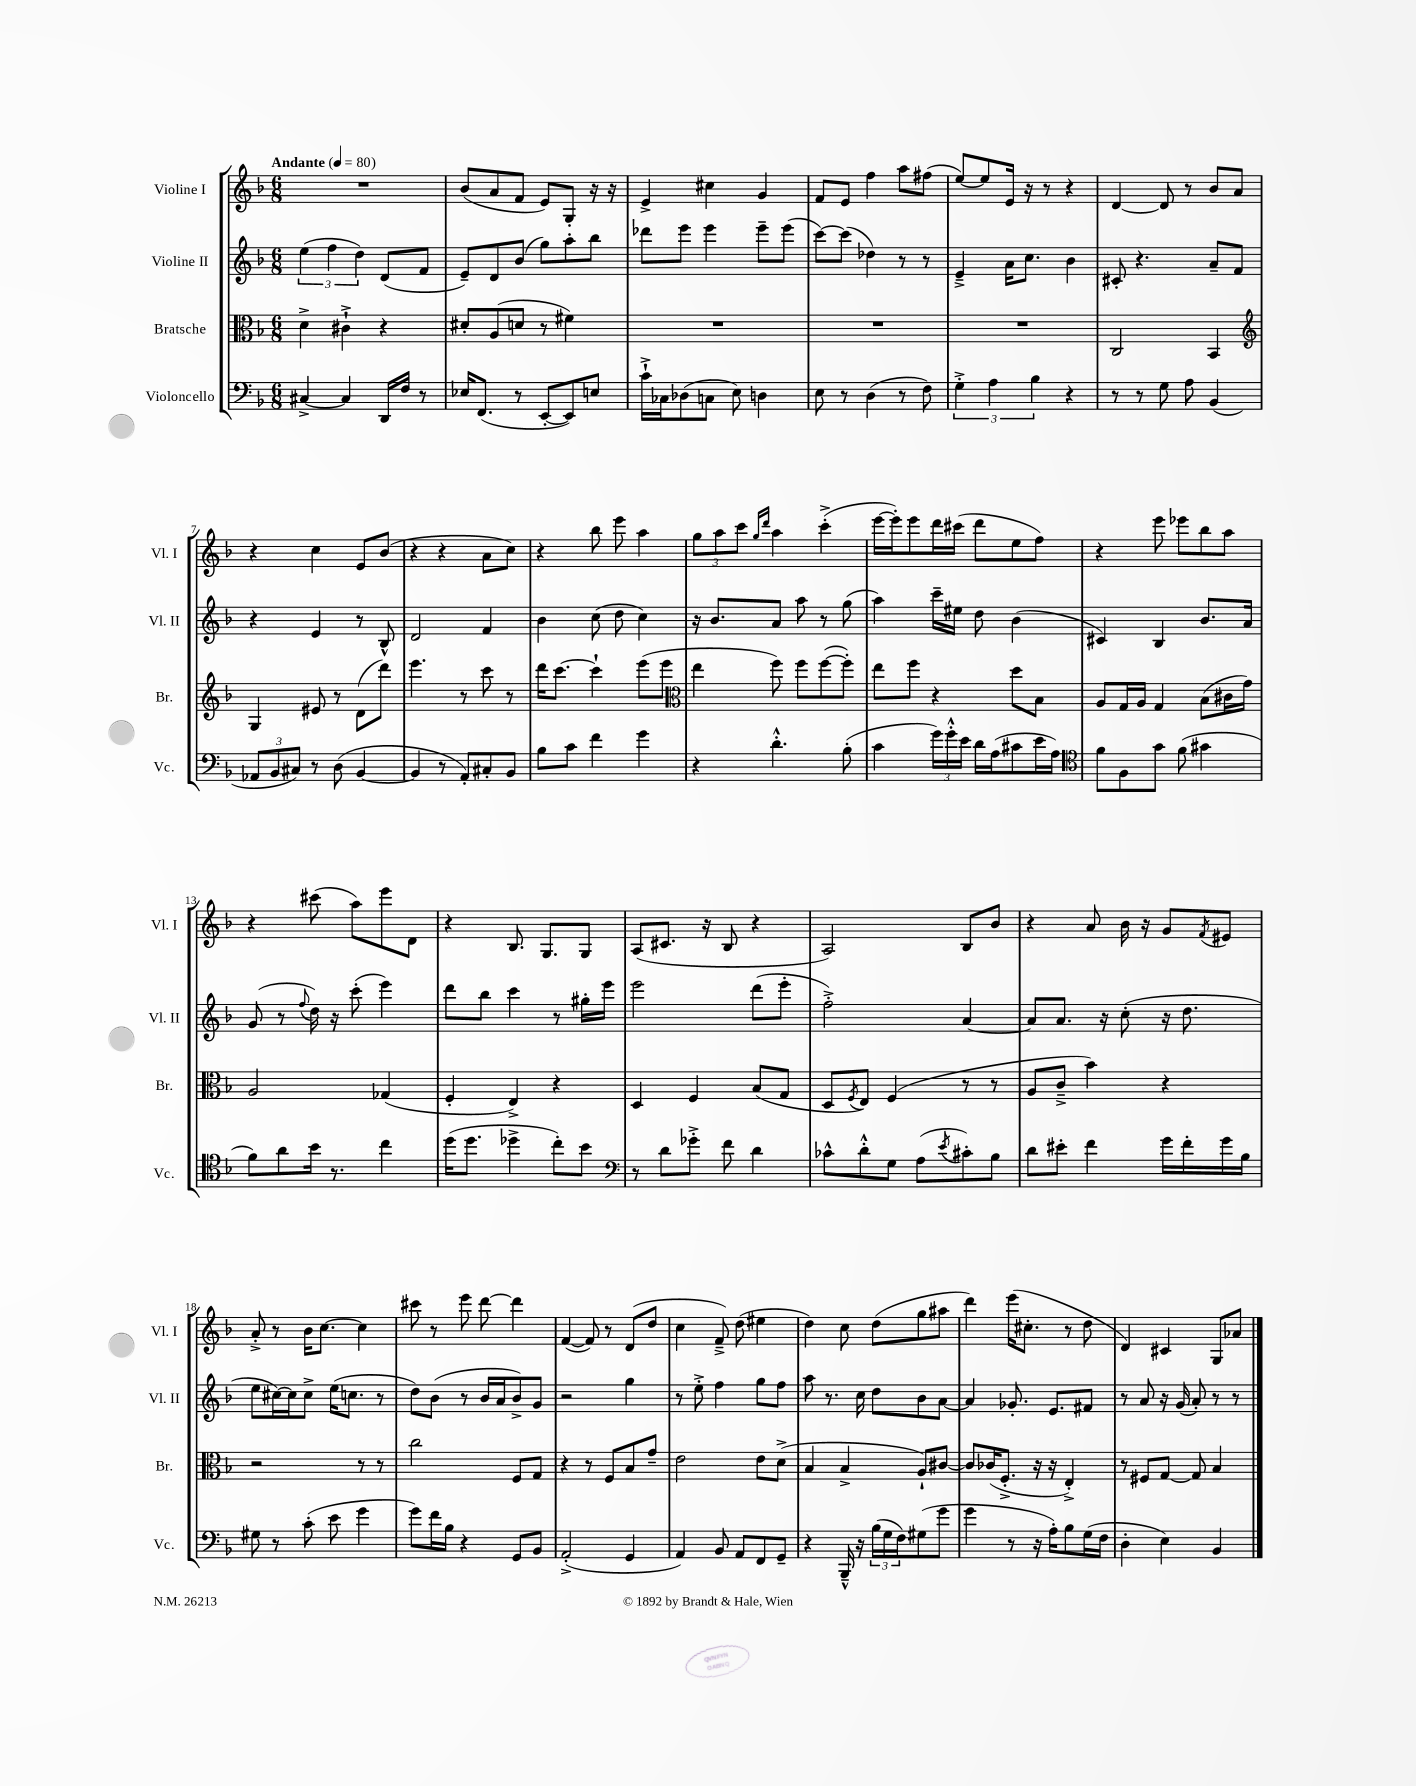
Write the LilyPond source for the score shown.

<<
\new StaffGroup <<
\new Staff = "s0" \with { instrumentName = "Violine I" shortInstrumentName = "Vl. I" } {
    \clef treble \key f \major \numericTimeSignature \time 6/8 \tempo "Andante" 4 = 80
    R2. |
    bes'8( a'8 f'8 e'8) g8-. r16 r16 |
    e'4-> cis''4 g'4 |
    f'8 e'8 f''4 a''8 fis''8( |
    e''8~) e''8 e'16 r16 r8 r4 |
    d'4~ d'8 r8 bes'8 a'8 |
    r4 c''4 e'8 bes'8( |
    r4 r4 a'8 c''8) |
    r4 bes''8 e'''8 a''4 |
    \tuplet 3/2 { g''8 a''8 c'''8 } \grace { g''16 d'''16 } a''4 c'''4-.->( |
    e'''16~ e'''16-.) e'''8 d'''16 cis'''16( d'''8 e''8 f''8) |
    r4 e'''8 ees'''8 bes''8 a''8 |
    r4 cis'''8( a''8) e'''8 d'8 |
    r4 bes8. g8. g8 |
    a8( cis'8. r16 bes8 r4 |
    a2) bes8 bes'8 |
    r4 a'8 bes'16 r16 g'8 \acciaccatura { f'8 } eis'8 |
    a'8-.-> r8 bes'16 c''8.~ c''4 |
    cis'''8 r8 e'''8 d'''8~ d'''4 |
    f'4~( f'8) r8 d'8( d''8 |
    c''4 f'8--->) d''8( eis''4 |
    d''4) c''8 d''8( g''8 ais''8 |
    d'''4) e'''16( cis''8.-. r8 d''8 |
    d'4) cis'4 g8 aes'8 \bar "|." |
}
\new Staff = "s1" \with { instrumentName = "Violine II" shortInstrumentName = "Vl. II" } {
    \clef treble \key f \major \numericTimeSignature \time 6/8
    \tuplet 3/2 { e''4( f''4 d''4) } d'8( f'8 |
    e'8--) d'8 bes'8( g''8) a''8-. bes''8 |
    des'''8 e'''8 e'''4 e'''8-- e'''8( |
    c'''8~) c'''8( des''4) r8 r8 |
    e'4---> a'16 c''8. bes'4 |
    cis'8-. r4. a'8-- f'8 |
    r4 e'4 r8 bes8-^ |
    d'2 f'4 |
    bes'4 c''8( d''8 c''4) |
    r16 bes'8. a'8 a''8 r8 g''8( |
    a''4) c'''16-- eis''16 d''8 bes'4( |
    cis'4) bes4 bes'8. a'16 |
    g'8( r8 \appoggiatura { f''8 } d''16) r16 c'''8-.( e'''4) |
    d'''8 bes''8 c'''4 r8 gis''16-. e'''16 |
    e'''2 d'''8( e'''8-. |
    f''2-.->) a'4~ |
    a'8 a'8. r16 c''8-.( r16 d''8. |
    e''8 cis''16~) cis''16 cis''8-> e''16( c''8. r8 |
    d''8) bes'8( r8 bes'16 a'16 bes'8->) g'8 |
    r2 g''4 |
    r8 e''8-.-> f''4 g''8 f''8 |
    a''8 r8. c''16 d''8 bes'8 a'8~ |
    a'4 ges'8.-. e'8. fis'8 |
    r8 a'8 r16 g'16( a'8-.) r8 r8 \bar "|." |
}
\new Staff = "s2" \with { instrumentName = "Bratsche" shortInstrumentName = "Br." } {
    \clef alto \key f \major \numericTimeSignature \time 6/8
    d'4-> cis'4-!-> r4 |
    dis'8-. a8( d'8 r8 fis'4) |
    R2. |
    R2. |
    R2. |
    c2 bes,4 |
    \clef treble g4 eis'8 r8 d'8( d'''8) |
    e'''4. r8 c'''8 r8 |
    d'''16 c'''8.~ c'''4-! e'''8( e'''8 |
    \clef alto e''4 f''8) f''8 f''8~( f''8-.) |
    e''8 f''8 r4 d''8 bes8 |
    a8 g16 a16 g4 bes8( cis'16 g'16) |
    a2 ges4( |
    f4-. e4->) r4 |
    d4 f4 bes8( g8 |
    d8 \acciaccatura { f8 } e8) f4( r8 r8 |
    a8 c'8---> bes'4) r4 |
    r2 r8 r8 |
    c''2 f8 g8 |
    r4 r8 f8 bes8 g'8-- |
    e'2 e'8 d'8->( |
    bes4 bes4-> a8-!) cis'8~ |
    cis'8 ces'16( f8.-.-> r16 r16 e4-.->) |
    r8 fis8 g8~ g8 bes4 \bar "|." |
}
\new Staff = "s3" \with { instrumentName = "Violoncello" shortInstrumentName = "Vc." } {
    \clef bass \key f \major \numericTimeSignature \time 6/8
    cis4~-> cis4 d,16 f16 r8 |
    ees16 f,8.( r8 e,8~-. e,8) e8 |
    c'16-!-> ces16 des8( c8 e8) d4 |
    e8 r8 d4( r8 f8) |
    \tuplet 3/2 { g4-.-> a4 bes4 } r4 |
    r8 r8 g8 a8 bes,4( |
    \tuplet 3/2 { aes,8 bes,8 cis8) } r8 d8( bes,4~ |
    bes,4 r8 a,8-.) cis8-. bes,8 |
    bes8 c'8 f'4 g'4 |
    r4 d'4.-.-^ bes8-.( |
    c'4 \tuplet 3/2 { g'16) g'16-.-^ e'16 } d'16 a16( cis'8 e'16 a16) |
    \clef tenor f'8 f8 g'8 f'8( gis'4 |
    f'8) a'8 bes'16 r8. c''4 |
    d''16( d''8. des''4-> c''8-.) bes'8 |
    \clef bass r8 d'8 ges'8-.-> f'8 d'4 |
    ces'8-^ d'8-.-^ g8 a8( \acciaccatura { e'8 } cis'8-.) bes8 |
    d'8 eis'8-. f'4 g'16 f'16-. g'16 bes16 |
    gis8 r8 c'8-.( e'8 g'4 |
    g'8) f'16 bes16 r4 g,8 bes,8 |
    a,2-.->( g,4 |
    a,4) bes,8 a,8 f,8 g,8-- |
    r4 bes,,16---^ r16 \tuplet 3/2 { bes16( g16 f16) } gis8( g'8 |
    g'4 r8 r16 a16-.) bes8 g16( f16 |
    d4-. e4) bes,4 \bar "|." |
}
>>
>>
